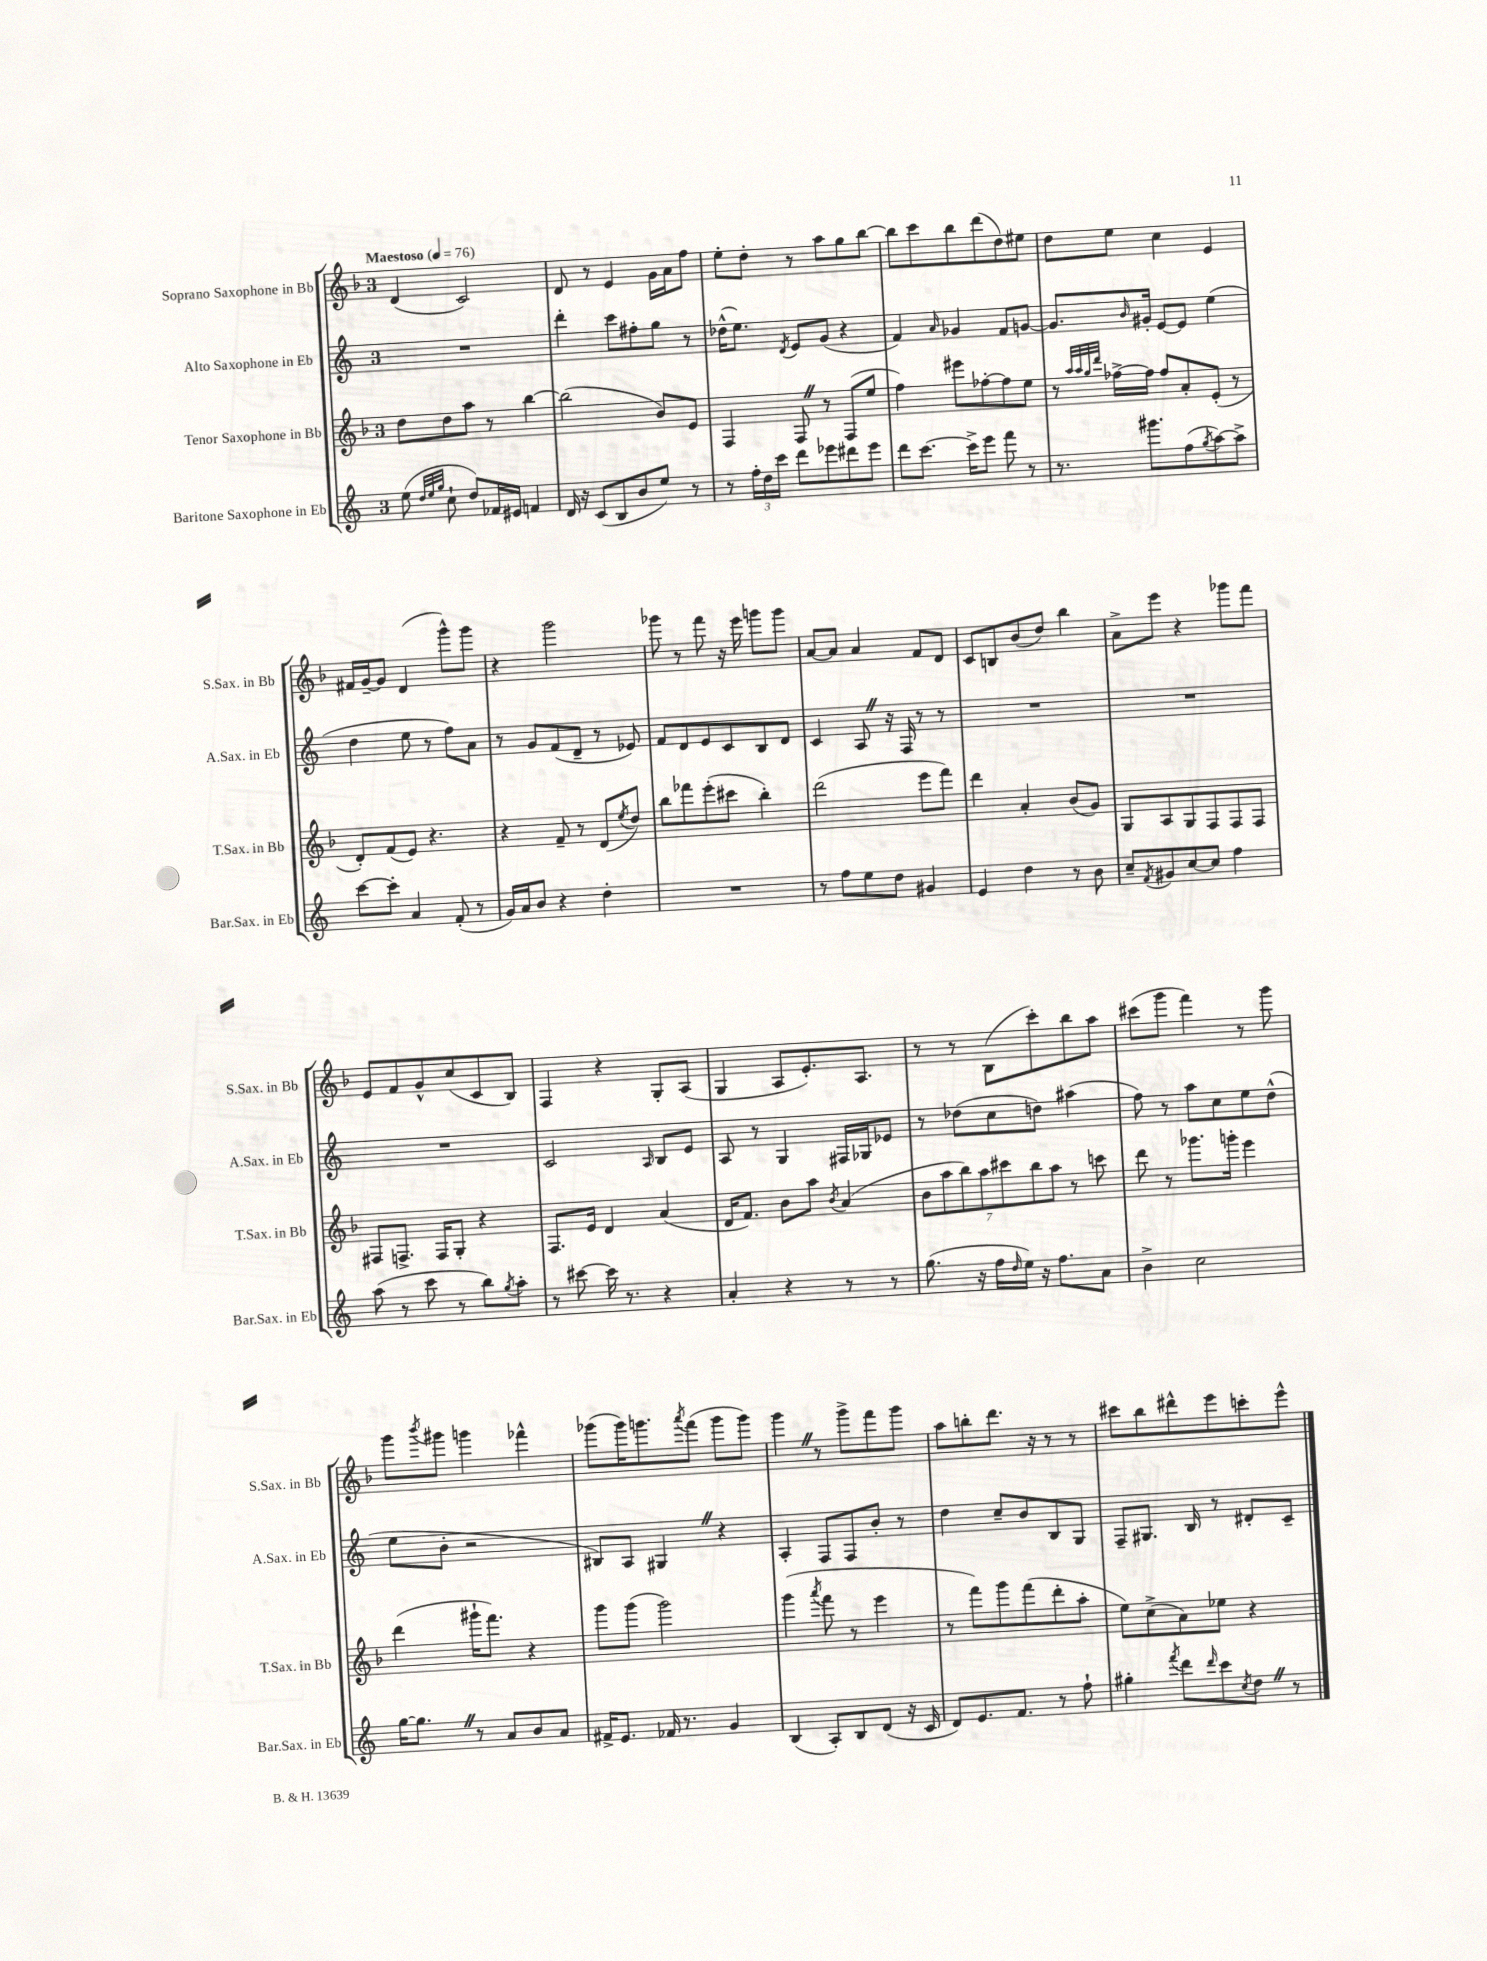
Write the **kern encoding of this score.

**kern	**kern	**kern	**kern
*staff4	*staff3	*staff2	*staff1
*clefG2	*clefG2	*clefG2	*clefG2
*k[]	*k[b-]	*k[]	*k[b-]
*M3/4	*M3/4	*M3/4	*M3/4
*MM76	*MM76	*MM76	*MM76
(8ee\	8dd\L	2.r	(4d/
32qqdd/LLL	.	.	.
32qqee/	.	.	.
32qqgg/JJJ	.	.	.
8cc`\	8dd\	.	.
8dd/L)	8aa\J	.	2c/)
16f-/L	8r	.	.
16e#/JJ	.	.	.
4f/	[4bb-\	.	.
=	=	=	=
16d/	(2bb-\]	4ddd'\	8d/
16r	.	.	.
(8c/L	.	.	8r
8B/	.	8ccc\L	4e/
8b/	.	8ff#'\	.
8ee/J)	8b-/L)	8gg\J	16g\LL
.	.	.	16a\J
8r	8e/J	8r	8ff\J
=	=	=	=
8r	4F/	(16dd-^^\LK	8ee'\L
.	.	8.ee\J)	.
24ff'\LL	.	.	8dd'\J
24dd\	.	.	.
24ccc\JJ	.	.	.
.	.	8qd/	.
8ddd\L	8F/	8e/L	8r
8eee-\	8r	(8g/J	8aa\L
8ddd#\	(8F/L	4r	8gg\
8eee-\J	8ee/J	.	[8bb-\J
=	=	=	=
8ddd\L	4ff\)	4f/)	8bb-\]L
[8.ccc\J	.	.	8ccc\
.	.	16qqa/	.
.	8eee#\L	4g-/	8bb-\
16ccc^\]LK	.	.	.
8eee\J	[8ff-'\	.	(8ddd\
8fff\	8ff-\]	8f/L	8dd\)
8r	8ee\J	[8g/J	8ee#\J
=	=	=	=
8.r	8r	8.g/]L	8dd\L
.	32qqaa/LLL	.	.
.	32qqaa/	.	.
.	32qqgg/	.	.
.	32qqddd/JJJ	.	.
.	[16ff-^\LL	.	8ee\J
.	.	16qqb/	.
8.ggg#\L	16ff-\]JJ	16g#'/Jk	.
.	8ff-/L	[8e/L	4cc\
(8ff\	8a'/	8e/]J	.
8qgg/	.	.	.
[8aa\)	(8e'/J	(4ee\	4e/
8aa^\]J	8r	.	.
=	=	=	=
[8ccc\L	8d'/L)	4dd\	16f#/LL
.	.	.	[16g~/J
8ccc'\]J	(8f/	.	8g/]J
4a/	8e/J)	8ee\	(4d/
.	4.r	8r	.
(8f'/	.	8ff\L)	8ggg^^\L)
8r	.	8a\J	8ggg\J
=	=	=	=
16g/LL)	4r	8r	4r
16a/J	.	.	.
8b/J	.	8g/L	.
4r	8f~/	(8f/	2ggg\
.	8r	8d~/J	.
4dd'\	(8d/L	8r	.
.	8qee/	.	.
.	8dd/J)	8e-/)	.
=	=	=	=
2.r	8bb-\L	8f/L	8ggg-\
.	8fff-\	8d/	8r
.	(8eee'\	8e/	8fff\
.	8ccc#\J	8c/	16r
.	.	.	16eee\
.	4bb-'\)	8B/	8ggg\L
.	.	8d/J	8ggg\J
=	=	=	=
8r	(2ddd\	4c/	[8a/L
8ff\L	.	.	8a/]J
8ee\	.	8A/	4a/
8dd\J	.	16r	.
.	.	16F/	.
4g#/	8eee\L	8r	8f/L
.	8fff\J)	8r	8d/J
=	=	=	=
4e/	4ddd\	2.r	8c/L
.	.	.	8B/
4dd\	4a'/	.	(8b-/
.	.	.	8dd/J)
8r	(8b-/L	.	4bb-\
8b\	8g/J)	.	.
=	=	=	=
8cc~/L	8G/L	2.r	8a^\L
8qf/	.	.	.
8g#/	8A/	.	8eee\J
[8cc/	8G/	.	4r
8cc/]J	8F/	.	.
4ff\	8F/	.	8ggg-\L
.	8F/J	.	8fff\J
=	=	=	=
(8aa\	8F#/L	2.r	8e/L
8r	8.F^/J	.	8f/
8ccc\	.	.	8g^^/
.	16F/LK	.	.
8r	8G'/J	.	(8cc/
8bb\L)	4r	.	8c/
8qgg/	.	.	.
8aa'\J	.	.	8B-/J)
=	=	=	=
8r	8.F/L	2c/	4F/
[8ccc#\	.	.	.
.	16e/Jk	.	.
16ccc#\]	4d/	.	4r
8.r	.	.	.
.	.	16qqA/	.
4r	(4a/	8B/L	8G'/L
.	.	8e/J	(8A/J
=	=	=	=
4a'/	16d/LK	8A/	4G/
.	8.f/J)	.	.
.	.	8r	.
4r	8b-\L	4G/	8A/L
.	8aa\J	.	8.e'/)
.	8qb-/	.	.
8r	(4a/	16F#/LL	.
.	.	16G-/J	8.A/J
8r	.	8e-/J	.
=	=	=	=
(8.gg\	14b-\L	8r	8r
.	14aa\	.	.
.	.	(8dd-\L	8r
.	14bb-\)	.	.
16r	.	.	.
.	14aa\	.	.
16ff\LL	.	8cc\	(8B-\L
.	14ccc#\	.	.
16qqdd/	.	.	.
16ee\JJ)	.	.	.
.	14bb-\	.	.
16r	.	8dd\J)	8ccc'\)
.	14aa\J	.	.
8.ff\L	.	.	.
.	8r	(4aa#\	8bb-\
8a\J	8ccc\	.	8aa\J
=	=	=	=
4b^\	8ddd\	8ff\)	(8ccc#\L
.	8r	8r	8ggg\J
2cc\	8.ggg-\L	8aa\L	4fff\)
.	.	8cc\	.
.	16ggg'\Jk	.	.
.	4eee\	8ee\	8r
.	.	(8dd^^\J	8ggg\
=	=	=	=
[16gg\LK	(4ddd\	8ee\L	8ggg\L
8.gg\]J	.	.	.
.	.	.	8qbbb-/
.	.	8b'\J	8ggg#\J
8r	16ggg#`\LK	2r	4ggg\
.	8.fff\J)	.	.
8a/L	.	.	.
8b/	4r	.	4fff-^^\
8a/J	.	.	.
=	=	=	=
16f#^/LK	8ggg\L	8B#/L)	(8ggg-\L
8.e/J	.	.	.
.	(8ggg\J	8A/J	16ggg-\K)
.	.	.	8.ggg\
16f-/	2ggg\)	4G#/	.
8.r	.	.	.
.	.	.	8qaaa/
.	.	.	(8fff\J
4g/	.	4r	8ggg\L
.	.	.	8ggg\J)
=	=	=	=
(4B/	(4ggg\	4A'/	4ggg\
.	8qaaa/	.	.
8A'/L)	8fff\	8F/L	8r
8B/	8r	8F/	8ggg^\L
(8d/J	4eee\	8b'/J	8fff\
16r	.	8r	8ggg\J
16c/	.	.	.
=	=	=	=
8d/L)	8r	4dd\	8aa\L
8.e/	8fff\L)	.	8bb'\
.	8ggg\	8cc~/L	8.ddd\J
8.f/J	.	.	.
.	(8fff\	8b/	.
.	.	.	16r
8r	8ddd'\	8B/	8r
8ff`\	8aa'\J	8G/J	8r
=	=	=	=
4gg#'\	8ee\L)	8F~/L	8ccc#\L
.	(8cc^\	8.G#/J	8bb-\
8qfff/	.	.	.
8ddd\L	8a\)	.	8ddd#^^\
.	.	16B/	.
16qqddd/	.	.	.
8ccc\	8ee-\J	8r	8eee\
8qcc/	.	.	.
8dd\J	4r	8d#'/L	8ccc'\
8r	.	8c~/J	8eee^^\J
==	==	==	==
*-	*-	*-	*-
